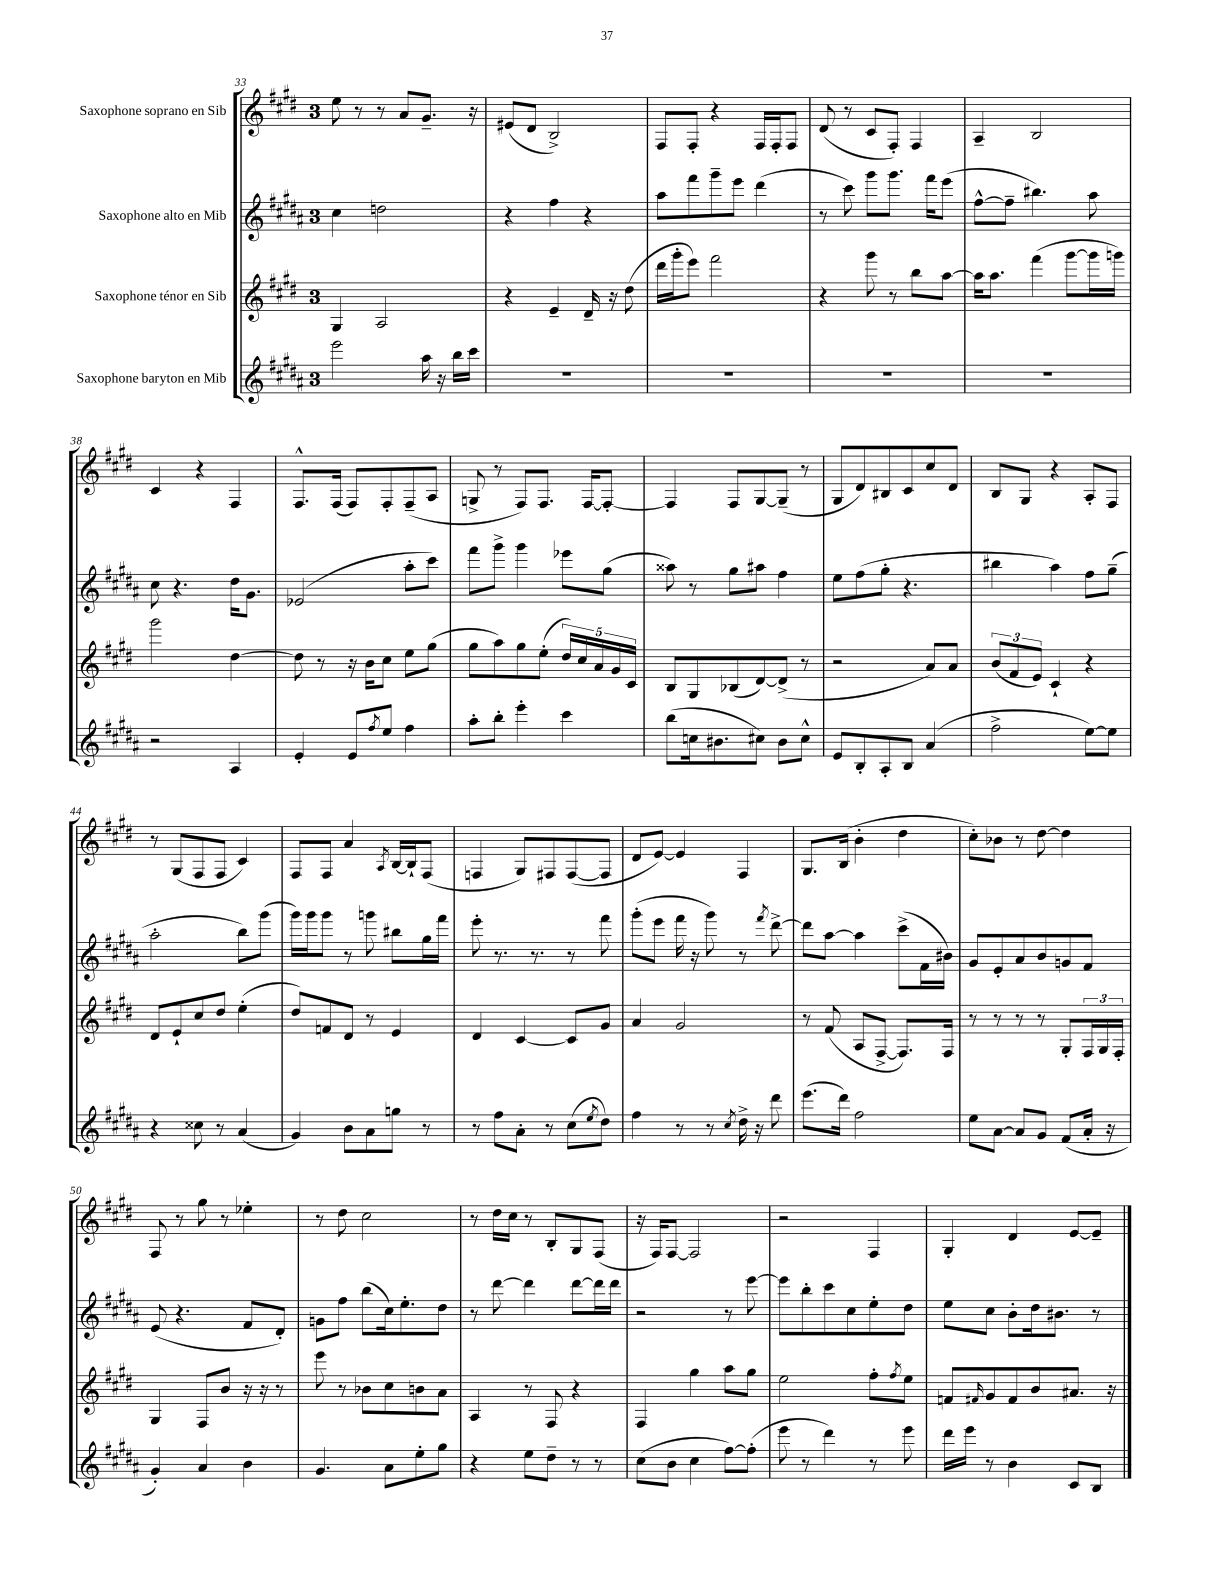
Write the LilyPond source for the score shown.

<<
\new StaffGroup <<
\new Staff = "s0" \with { instrumentName = "Saxophone soprano en Sib" } {
    \clef treble \key e \major \once \override Staff.TimeSignature.style = #'single-digit \time 3/4
    e''8 r8 r8 a'8 gis'8.-- r16 |
    eis'8( dis'8 b2->) |
    fis8 fis8-. r4 fis16 fis16-. fis8 |
    dis'8( r8 cis'8 fis8-.) fis4 |
    a4-- b2 |
    cis'4 r4 fis4 |
    fis8.-^ fis16( fis8) fis8-. fis8--( a8 |
    g8-> r8 fis8) fis8. fis16~ fis8~-. |
    fis4 fis8 gis8~ gis8--( r8 |
    gis8 dis'8) bis8 cis'8 cis''8 dis'8 |
    b8 gis8 r4 a8-. fis8 |
    r8 gis8( fis8 fis8 cis'4) |
    fis8 fis8 a'4 \acciaccatura { a8 } b16~ b16-! fis8( |
    f4 gis8) fis8 fis8~( fis8 |
    dis'8 e'8~) e'4 fis4 |
    gis8. b16( b'4-. dis''4 |
    cis''8-.) bes'8 r8 dis''8~ dis''4 |
    fis8 r8 gis''8 r8 ees''4-. |
    r8 dis''8 cis''2 |
    r8 dis''16 cis''16 r8 b8-. gis8 fis8( |
    r16 fis16) fis8~ fis2 |
    r2 fis4 |
    gis4-. dis'4 e'8~ e'8-- \bar "|." |
}
\new Staff = "s1" \with { instrumentName = "Saxophone alto en Mib" } {
    \clef treble \key b \major \once \override Staff.TimeSignature.style = #'single-digit \time 3/4
    cis''4 d''2 |
    r4 fis''4 r4 |
    ais''8 fis'''8 gis'''8-- e'''8 dis'''4( |
    r8 cis'''8) gis'''8 gis'''8. fis'''16 e'''8( |
    fis''8~-^ fis''8-- bis''4.) ais''8 |
    cis''8 r4. dis''16 gis'8. |
    ees'2( ais''8-. cis'''8) |
    fis'''8 gis'''8-> gis'''4 ees'''8 gis''8( |
    aisis''8) r8 gis''8 ais''8 fis''4 |
    e''8 fis''8( gis''8-. r4. |
    bis''4 ais''4) fis''8 gis''8--( |
    ais''2-. b''8) gis'''8( |
    gis'''16) gis'''16 gis'''8 r8 g'''8 bis''8 gis''16 fis'''16 |
    e'''8-. r8. r8. r8 fis'''8 |
    gis'''8-.( e'''8 fis'''16 r16 gis'''8) r8 \acciaccatura { fis'''8 } dis'''8~-> |
    dis'''8 ais''8~ ais''4 cis'''8->( fis'16 bis'16) |
    gis'8 e'8-. ais'8 b'8 g'8 fis'8 |
    e'8( r4. fis'8 dis'8-.) |
    g'8 fis''8 b''8( cis''16) e''8.-. dis''8 |
    r8 dis'''8~ dis'''4 dis'''8~ dis'''16 dis'''16 |
    r2 r8 e'''8~ |
    e'''8 b''8-. cis'''8 cis''8 e''8-. dis''8 |
    e''8 cis''8 b'8-. dis''16 bis'8. r8 \bar "|." |
}
\new Staff = "s2" \with { instrumentName = "Saxophone ténor en Sib" } {
    \clef treble \key e \major \once \override Staff.TimeSignature.style = #'single-digit \time 3/4
    gis4 a2 |
    r4 e'4-- dis'16-- r16 dis''8( |
    dis'''16 gis'''16-. e'''8) fis'''2 |
    r4 gis'''8 r8 b''8 a''8~ |
    a''16 a''8. fis'''4( gis'''8~ gis'''16 g'''16) |
    gis'''2 dis''4~ |
    dis''8 r8 r16 b'16 cis''8 e''8 gis''8( |
    gis''8 a''8) gis''8 e''8-.( \tuplet 5/4 { dis''16) cis''16 a'16 gis'16 cis'16 } |
    b8 gis8 bes8( dis'8~) dis'8->( r8 |
    r2 a'8) a'8 |
    \tuplet 3/2 { b'8( fis'8 e'8) } cis'4-! r4 |
    dis'8 e'8-! cis''8 dis''8 e''4-.( |
    dis''8) f'8 dis'8 r8 e'4 |
    dis'4 cis'4~ cis'8 gis'8 |
    a'4 gis'2 |
    r8 fis'8( a8 fis8~-> fis8.) fis16 |
    r8 r8 r8 r8 gis8-. \tuplet 3/2 { fis16 gis16 fis16-. } |
    gis4 fis8 b'8 r16 r16 r8 |
    e'''8 r8 bes'8 cis''8 b'8 a'8 |
    a4 r8 fis8 r4 |
    fis4 gis''4 a''8 gis''8 |
    e''2 fis''8-. \acciaccatura { fis''8 } e''8 |
    f'8 \grace { fis'16 } gis'8 fis'8 b'8 ais'8. r16 \bar "|." |
}
\new Staff = "s3" \with { instrumentName = "Saxophone baryton en Mib" } {
    \clef treble \key b \major \once \override Staff.TimeSignature.style = #'single-digit \time 3/4
    e'''2 ais''16 r16 b''16 cis'''16 |
    R2. |
    R2. |
    R2. |
    R2. |
    r2 ais4 |
    e'4-. e'8 \acciaccatura { fis''8 } e''8 fis''4 |
    ais''8-. b''8-. e'''4-. cis'''4 |
    b''8( c''16 bis'8. cis''8) bis'8 cis''8-^ |
    e'8 b8-. ais8-. b8 ais'4( |
    fis''2-> e''8~) e''8 |
    r4 cisis''8 r8 ais'4( |
    gis'4) b'8 ais'8 g''8 r8 |
    r8 fis''8 ais'8-. r8 cis''8( \acciaccatura { e''8 } dis''8) |
    fis''4 r8 r8 \acciaccatura { cis''8 } dis''16-> r16 dis'''8 |
    e'''8.( dis'''16) fis''2 |
    e''8 ais'8~ ais'8 gis'8 fis'8( ais'16-. r16 |
    gis'4-.) ais'4 b'4 |
    gis'4. ais'8 e''8-. gis''8 |
    r4 e''8 dis''8-- r8 r8 |
    cis''8( b'8 cis''4 fis''8~) fis''8-.( |
    e'''8 r8 dis'''4) r8 e'''8 |
    dis'''16 e'''16 r8 b'4 cis'8 b8 \bar "|." |
}
>>
>>
\layout { \context { \Score currentBarNumber = #33 } }
